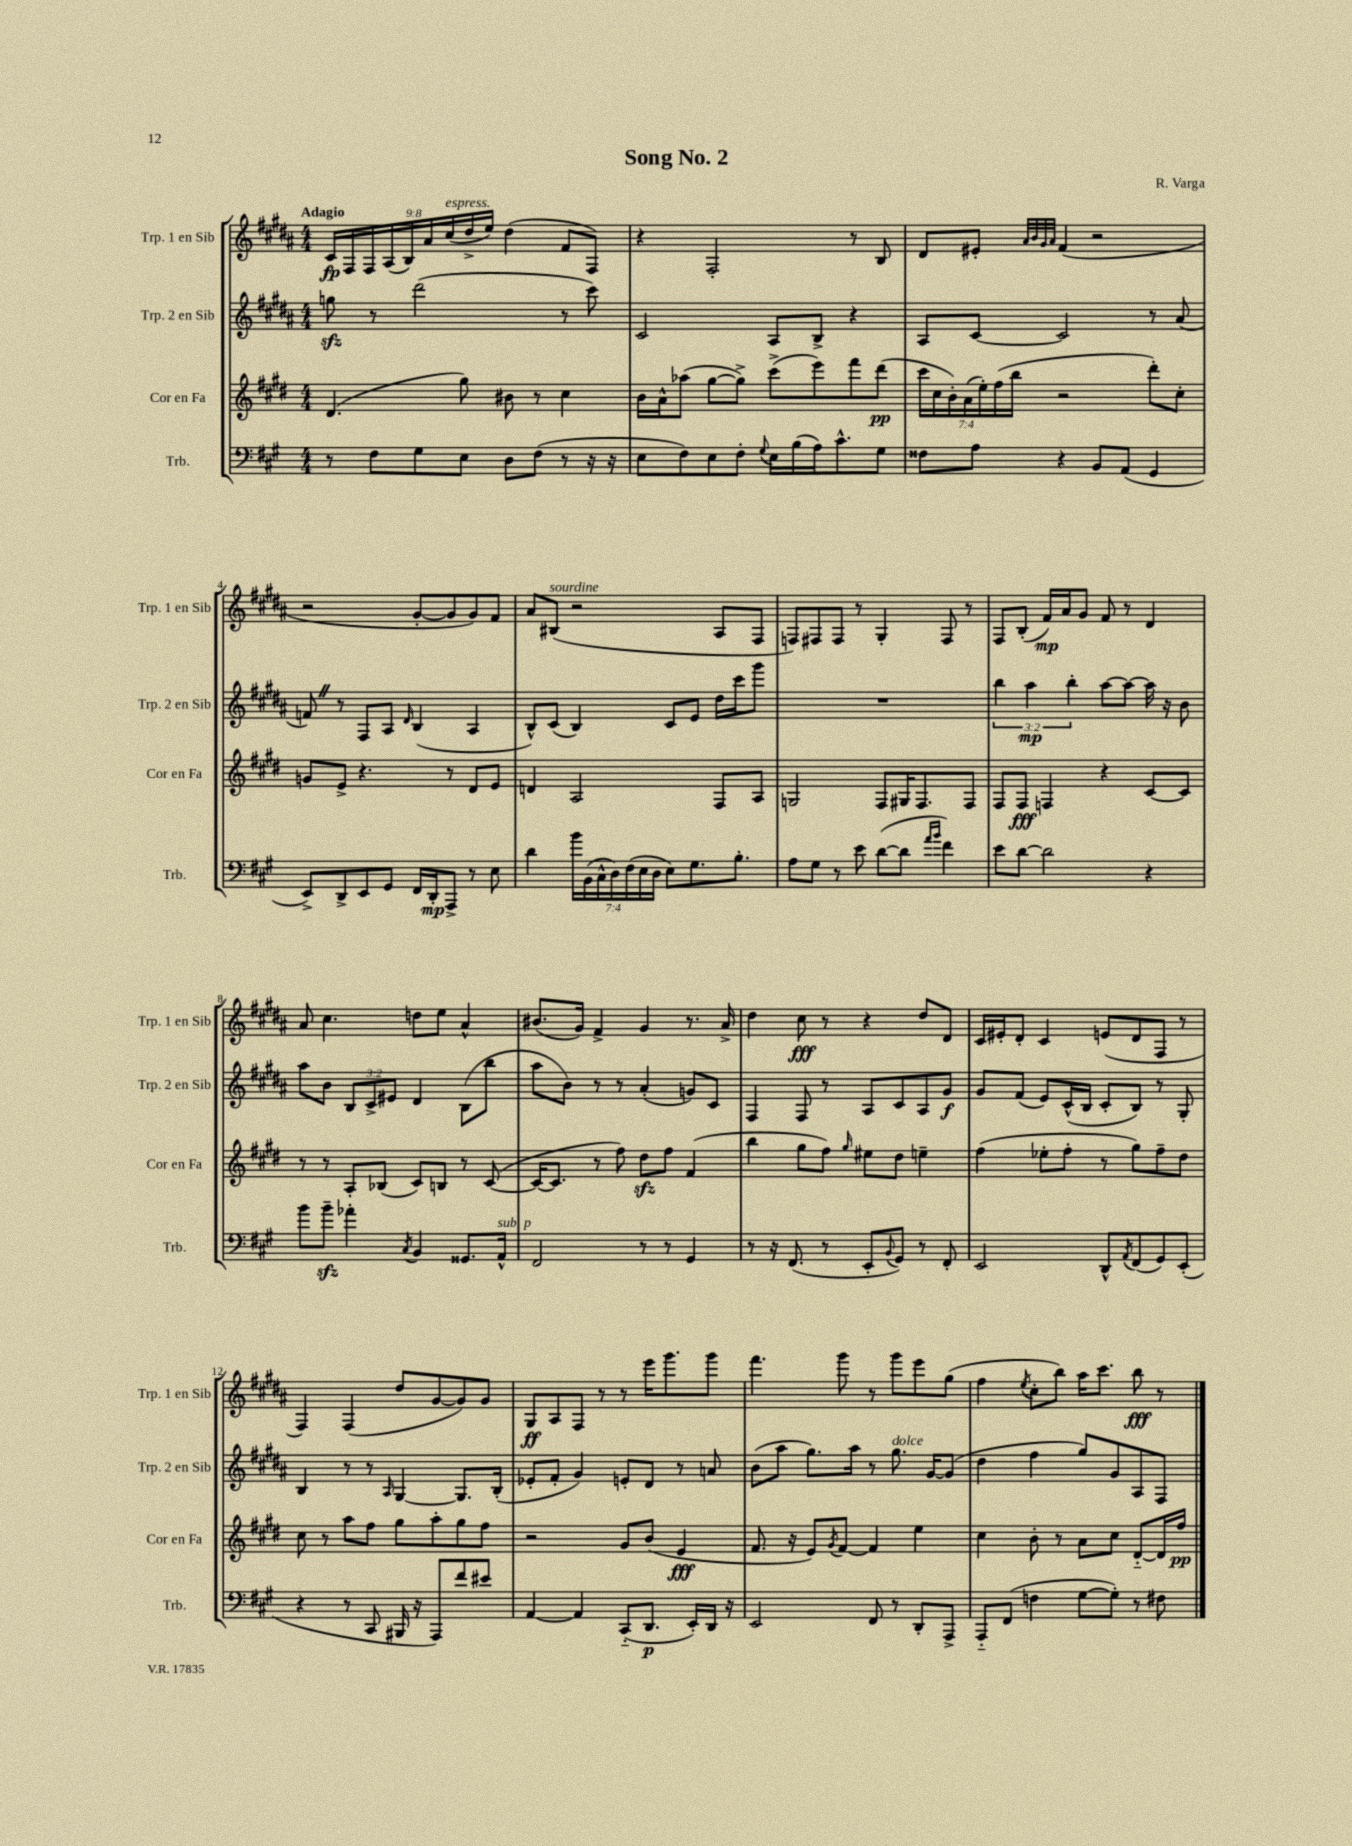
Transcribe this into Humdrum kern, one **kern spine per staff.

**kern	**dynam	**kern	**dynam	**kern	**dynam	**kern	**dynam
*part4	*part4	*part3	*part3	*part2	*part2	*part1	*part1
*staff4	*staff4	*staff3	*staff3	*staff2	*staff2	*staff1	*staff1
*I"Trb.	*	*I"Cor en Fa	*	*I"Trp. 2 en Sib	*	*I"Trp. 1 en Sib	*
*I'Trb.	*	*I'Cor en Fa	*	*I'Trp. 2 en Sib	*	*I'Trp. 1 en Sib	*
*clefF4	*	*clefG2	*	*clefG2	*	*clefG2	*
*k[f#c#g#]	*	*k[f#c#g#d#]	*	*k[f#c#g#d#a#]	*	*k[f#c#g#d#a#]	*
*M4/4	*	*M4/4	*	*M4/4	*	*M4/4	*
=1	=1	=1	=1	=1	=1	=1	=1
!	!	!	!	!	!	!LO:TX:a:B:t=Adagio	!
8r	.	(4.d#/	.	8ggnzz\	.	18c#/LL	fp
.	.	.	.	.	.	18F#/	.
.	.	.	.	.	.	18F#/	.
8F#\L	.	.	.	8r	.	.	.
.	.	.	.	.	.	(18A#/	.
.	.	.	.	.	.	18B/)	.
8G#\	.	.	.	(2ddd#\	.	.	.
.	.	.	.	.	.	18a#/	.
!	!	!	!	!	!	!LO:TX:a:i:t=espress.	!
.	.	.	.	.	.	(18cc#/	.
8E\J	.	8gg#\)	.	.	.	.	.
.	.	.	.	.	.	18dd#^/	.
.	.	.	.	.	.	18ee/JJ)	.
8D\L	.	8b#X\	.	.	.	(4dd#\	.
(8F#\J	.	8r	.	.	.	.	.
8r	.	4cc#\	.	8r	.	8f#/L	.
16r	.	.	.	8ccc#\)	.	8F#/J)	.
16r	.	.	.	.	.	.	.
=2	=2	=2	=2	=2	=2	=2	=2
8E\L	.	16b\LL	.	2c#/	.	4r	.
.	.	16a^^\J	.	.	.	.	.
8F#\)	.	(8aa-X\J	.	.	.	.	.
8E\	.	[8gg#\L	.	.	.	2F#'/	.
8F#'\J	.	8gg#^\J])	.	.	.	.	.
8qqG#/	.	.	.	.	.	.	.
16E\LL	.	(8ccc#^\L	.	8A#/L	.	.	.
(16B\	.	.	.	.	.	.	.
16A\J)	.	8eee\)	.	8B^/J	.	.	.
8.c#^^\	.	.	.	.	.	.	.
.	.	8fff#\	.	4r	.	8r	.
8G#\J	.	(8ddd#\J	pp	.	.	8B/	.
=3	=3	=3	=3	=3	=3	=3	=3
8F##X\L	.	28ccc#\LL	.	8A#/L	.	8d#/L	.
.	.	28cc#\	.	.	.	.	.
.	.	28b'\)	.	.	.	.	.
.	.	(28a\	.	.	.	.	.
8A\J	.	.	.	[8c#/J	.	8e#X'/J	.
.	.	28ee'\)	.	.	.	.	.
.	.	(28ff#\	.	.	.	.	.
.	.	28bb\JJ	.	.	.	.	.
.	.	.	.	.	.	32qqa#/LLL	.
.	.	.	.	.	.	32qqb/	.
.	.	.	.	.	.	32qqg#/	.
.	.	.	.	.	.	32qqa#/JJJ	.
4r	.	2r	.	2c#/]	.	(4f#/	.
8BB/L	.	.	.	.	.	2r	.
(8AA/J	.	.	.	.	.	.	.
4GG#/	.	8ddd#'\L)	.	8r	.	.	.
.	.	8cc#'\J	.	(8a#/	.	.	.
!!LO:LB:g=z
=4	=4	=4	=4	=4	=4	=4	=4
8EE^/L)	.	8gn/L	.	8fnZ/)	.	2r	.
8DD^/	.	8e^/J	.	8r	.	.	.
8EE/	.	4.r	.	8F#/L	.	.	.
8GG#/J	.	.	.	8A#/J	.	.	.
.	.	.	.	16qqd#/	.	.	.
16FF#/LL	.	.	.	(4B/	.	[8g#'/L	.
16DD'/J	mp	.	.	.	.	.	.
8AAA^/J	.	8r	.	.	.	8g#/]	.
8r	.	8d#/L	.	4A#/	.	8g#/)	.
8E\	.	8e/J	.	.	.	8f#/J	.
=5	=5	=5	=5	=5	=5	=5	=5
4d\	.	4dn/	.	8B^^/L)	.	8a#/L	.
!	!	!	!	!	!	!LO:TX:a:i:t=sourdine	!
.	.	.	.	(8c#/J	.	(8B#X/J	.
28b\LL	.	2A/	.	4B/)	.	2r	.
(28BB\	.	.	.	.	.	.	.
28C#^^\	.	.	.	.	.	.	.
28D\)	.	.	.	.	.	.	.
(28F#\	.	.	.	.	.	.	.
28E\	.	.	.	.	.	.	.
28D\JJ	.	.	.	.	.	.	.
8E\L)	.	.	.	8c#/L	.	.	.
8.G#\	.	.	.	8e/J	.	.	.
.	.	8F#/L	.	16dd#\LL	.	8A#/L	.
8.B'\J	.	.	.	16ccc#\J	.	.	.
.	.	8A/J	.	8ggg#\J	.	8F#/J	.
=6	=6	=6	=6	=6	=6	=6	=6
8A\L	.	2Gn/	.	1r	.	8Fn/L)	.
8G#\J	.	.	.	.	.	8F#X/	.
8r	.	.	.	.	.	8F#/J	.
8e\	.	.	.	.	.	8r	.
([8d\L	.	8F#/L	.	.	.	4G#'/	.
8d\J]	.	16G#X/K	.	.	.	.	.
.	.	8.F#/	.	.	.	.	.
16qqa/LL	.	.	.	.	.	.	.
16qqb/JJ	.	.	.	.	.	.	.
4f#\)	.	.	.	.	.	8F#/	.
.	.	8F#/J	.	.	.	8r	.
=7	=7	=7	=7	=7	=7	=7	=7
8e\L	.	8F#/L	.	6bb\	.	8F#/L	.
[8d\J	.	8F#/J	fff	.	.	(8B'/J	.
.	.	.	.	6aa#\	mp	.	.
2d\]	.	4Fn/	.	.	.	16f#/LL)	mp
.	.	.	.	.	.	16a#/J	.
.	.	.	.	6bb'\	.	.	.
.	.	.	.	.	.	8g#/J	.
.	.	4r	.	[8aa#\L	.	8f#/	.
.	.	.	.	8aa#\J_	.	8r	.
4r	.	[8c#/L	.	16aa#\]	.	4d#/	.
.	.	.	.	16r	.	.	.
.	.	8c#/J]	.	8b\	.	.	.
!!LO:LB:g=z
=8	=8	=8	=8	=8	=8	=8	=8
8b\L	.	8r	.	8aa#\L	.	8a#/	.
8bzz~\J	.	8r	.	8b\J	.	4.cc#\	.
4a-X'\	.	8A'/L	.	12B/L	.	.	.
.	.	.	.	12c#^/	.	.	.
.	.	(8B-X/J	.	.	.	.	.
.	.	.	.	12e#X/J	.	.	.
8qC#/	.	.	.	.	.	.	.
4BB/	.	8c#/L)	.	4d#/	.	8ddn\L	.
.	.	8Bn/J	.	.	.	8ee\J	.
8.GG##X/L	.	8r	.	(8B\L	.	4a#^^/	.
.	.	([8c#/	.	8bb\J	.	.	.
!LO:TX:a:i:t=sub. p	!	!	!	!	!	!	!
16AA^^/Jk	.	.	.	.	.	.	.
=9	=9	=9	=9	=9	=9	=9	=9
2FF#/	.	16c#/KL_	.	8aa#\L	.	(8.b#X/L	.
.	.	8.c#/J]	.	.	.	.	.
.	.	.	.	8b\J)	.	.	.
.	.	.	.	.	.	16g#/Jk)	.
.	.	8r	.	8r	.	4f#^/	.
.	.	8ff#\)	.	8r	.	.	.
8r	.	8dd#zz\L	.	(4a#'/	.	4g#/	.
8r	.	8ff#\J	.	.	.	.	.
4GG#/	.	(4f#/	.	8gn/L)	.	8.r	.
.	.	.	.	8c#/J	.	.	.
.	.	.	.	.	.	16a#^/	.
=10	=10	=10	=10	=10	=10	=10	=10
8r	.	4bb\	.	4F#/	.	4dd#\	.
16r	.	.	.	.	.	.	.
(8.FF#/	.	.	.	.	.	.	.
.	.	8gg#\L	.	8F#/	.	8cc#\	fff
8r	.	8ff#\J)	.	8r	.	8r	.
.	.	16qqgg#/	.	.	.	.	.
8EE'/L	.	8ee#X\L	.	8A#/L	.	4r	.
8qqBB/	.	.	.	.	.	.	.
8GG#/J)	.	8dd#\J	.	8c#/	.	.	.
8r	.	4een~\	.	8A#/	.	8dd#/L	.
8FF#'/	.	.	.	8g#/J	f	8d#/J	.
=11	=11	=11	=11	=11	=11	=11	=11
2EE/	.	(4ff#\	.	8g#/L	.	16c#/LL	.
.	.	.	.	.	.	16e#X'/J	.
.	.	.	.	(8f#/J	.	8d#'/J	.
.	.	8ee-X'\L	.	8e/L)	.	4c#/	.
.	.	8ff#'\J	.	(16c#^^/L	.	.	.
.	.	.	.	16B/JJ	.	.	.
8DD^^/L	.	8r	.	8c#'/L	.	(8en/L	.
8qAA/	.	.	.	.	.	.	.
(8FF#/	.	8gg#\L)	.	8B/J)	.	8d#/	.
8GG#/)	.	8ff#~\	.	8r	.	8F#/J	.
(8EE'/J	.	8dd#\J	.	8G#'/	.	8r	.
!!LO:LB:g=z
=12	=12	=12	=12	=12	=12	=12	=12
4r	.	8cc#\	.	4B/	.	4F#/)	.
.	.	8r	.	.	.	.	.
8r	.	8aa\L	.	8r	.	(4F#/	.
8CC#/	.	8ff#\J	.	8r	.	.	.
.	.	.	.	16qqA#/	.	.	.
16BBB#X/	.	8gg#\L	.	[4G#/	.	8dd#/L	.
16r	.	.	.	.	.	.	.
8AAA/L)	.	8aa'\	.	.	.	[8g#/	.
8f#/	.	8gg#\	.	8.G#/L]	.	8g#/])	.
8e#X/J	.	8ff#\J	.	.	.	8g#/J	.
.	.	.	.	(16B'/Jk	.	.	.
=13	=13	=13	=13	=13	=13	=13	=13
[4AA/	.	2r	.	8e-X'/L	.	8G#/L	ff
.	.	.	.	8f#'/J	.	8A#/	.
4AA/]	.	.	.	4g#/)	.	8F#/J	.
.	.	.	.	.	.	8r	.
(8CC#/L	.	8g#/L	.	8en'/L	.	8r	.
8.DD/J	p	(8b/J	.	8d#/J	.	16eee\KL	.
.	.	.	.	.	.	8.ggg#\	.
.	.	4e/	fff	8r	.	.	.
16EE'/LL)	.	.	.	.	.	.	.
16DD/JJ	.	.	.	8an/	.	8ggg#\J	.
16r	.	.	.	.	.	.	.
=14	=14	=14	=14	=14	=14	=14	=14
2EE/	.	8.f#/	.	(8b\L	.	4.fff#\	.
.	.	.	.	8aa#\J	.	.	.
.	.	16r	.	.	.	.	.
.	.	8e/L)	.	8.gg#\L)	.	.	.
.	.	8qg#/	.	.	.	.	.
.	.	[8f#/J	.	.	.	8ggg#\	.
.	.	.	.	16aa#\Jk	.	.	.
8FF#/	.	4f#/]	.	8r	.	8r	.
!	!	!	!	!LO:TX:a:i:t=dolce	!	!	!
8r	.	.	.	8.gg#\	.	8ggg#\L	.
8DD'/L	.	4ee\	.	.	.	8eee\	.
.	.	.	.	[16g#/KL	.	.	.
8AAA^/J	.	.	.	(8g#/J]	.	(8gg#\J	.
=15	=15	=15	=15	=15	=15	=15	=15
8AAA/L	.	4cc#\	.	4dd#\	.	4ff#\	.
(8FF#/J	.	.	.	.	.	.	.
.	.	.	.	.	.	8qee/	.
4Fn\	.	8b'\	.	4ff#\	.	8cc#'\L	.
.	.	8r	.	.	.	8bb\J)	.
[8G#\L	.	8a\L	.	8gg#/L)	.	16aa#\KL	.
.	.	.	.	.	.	8.ccc#\J	.
8G#'\J])	.	8cc#\J	.	8g#/	.	.	.
8r	.	[8d#/L	.	8A#/	.	8bb\	fff
8F#X\	.	16d#/L]	.	8F#/J	.	8r	.
.	.	16ff#/JJ	pp	.	.	.	.
==	==	==	==	==	==	==	==
*-	*-	*-	*-	*-	*-	*-	*-
